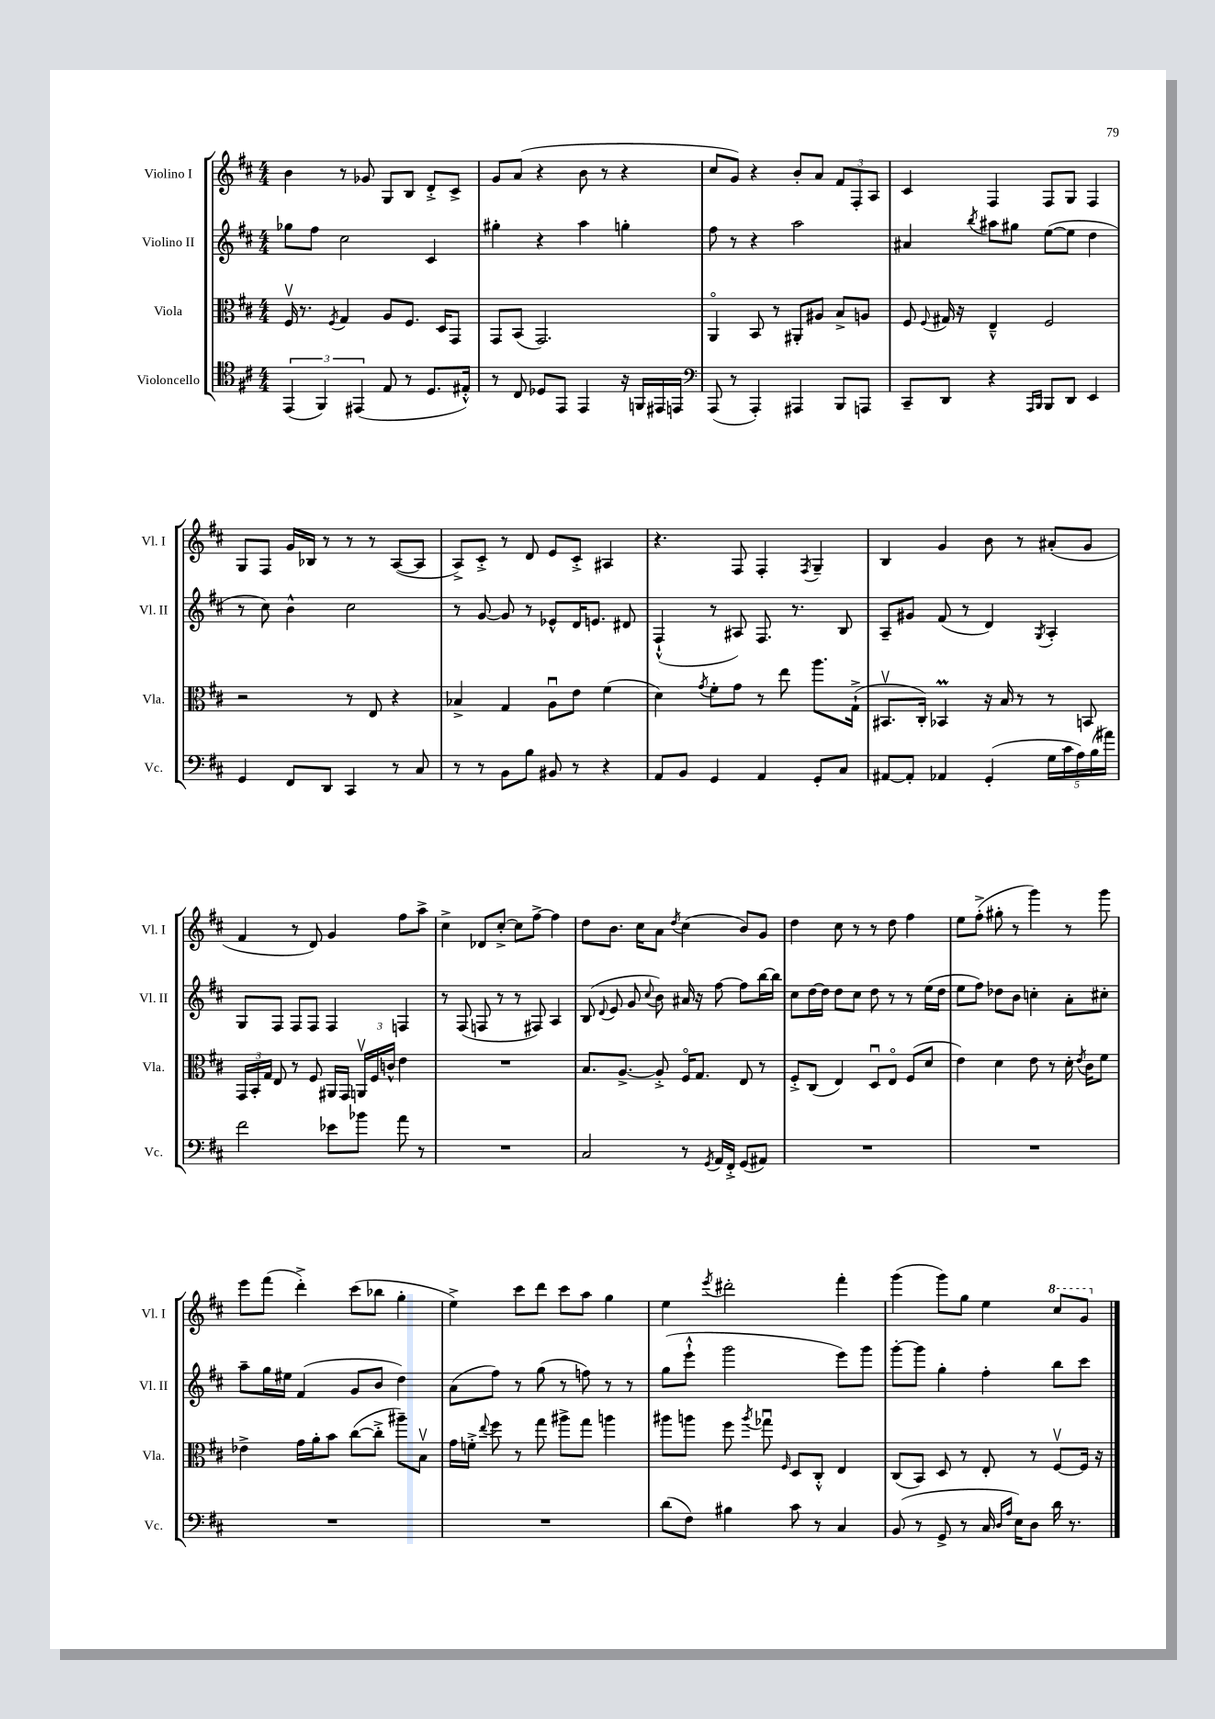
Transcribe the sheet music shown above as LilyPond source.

<<
\new StaffGroup <<
\new Staff = "s0" \with { instrumentName = "Violino I" shortInstrumentName = "Vl. I" } {
    \clef treble \key d \major \numericTimeSignature \time 4/4
    \autoBeamOff b'4 r8 ges'8 g8[ b8] d'8[-.-> cis'8]-> |
    g'8[ a'8]( r4 b'8 r8 r4 |
    cis''8[ g'8]) r4 b'8[-. a'8] \tuplet 3/2 { fis'8[ fis8-. a8] } |
    cis'4 fis4 fis8[ g8] fis4 |
    g8[ fis8] g'16[ bes16] r8 r8 r8 a8[~( a8] |
    a8[->) cis'8]-.-> r8 d'8 e'8[ cis'8]-.-> ais4 |
    r4. fis8 fis4-. \acciaccatura { fis8 } g4-- |
    b4 g'4 b'8 r8 ais'8[-.( g'8] |
    fis'4 r8 d'8) g'4 fis''8[ a''8]-> |
    cis''4-> des'8[ cis''8]~-.-> cis''8[ fis''8]~-> fis''4 |
    d''8[ b'8.] cis''16[ a'8] \acciaccatura { d''8 } cis''4( b'8[) g'8] |
    d''4 cis''8 r8 r8 d''8 fis''4 |
    e''8[ fis''8]-.->( gis''8-. r8 g'''4) r8 g'''8 |
    e'''8[ fis'''8]( d'''4-.->) cis'''8[( bes''8] g''4-. |
    e''4->) cis'''8[ d'''8] cis'''8[ a''8] g''4 |
    e''4 \acciaccatura { e'''8 } dis'''2-. fis'''4-. |
    g'''4( g'''8[) g''8] e''4 \ottava #1 cis'''8[ g''8] \ottava #0 \bar "|." |
}
\new Staff = "s1" \with { instrumentName = "Violino II" shortInstrumentName = "Vl. II" } {
    \clef treble \key d \major \numericTimeSignature \time 4/4
    \autoBeamOff ges''8[ fis''8] cis''2 cis'4 |
    gis''4-. r4 a''4 g''4-. |
    fis''8 r8 r4 a''2 |
    ais'4 \acciaccatura { b''8 } ais''8[ gis''8] e''8[~( e''8] d''4 |
    r8 cis''8) b'4-^ cis''2 |
    r8 g'8~ g'8 r8 ees'8[-^ d'16 e'8.] dis'8 |
    fis4-!-^( r8 ais8) fis8. r8. b8 |
    a8[-- gis'8] fis'8( r8 d'4) \acciaccatura { g8 } a4-. |
    g8[ fis8] fis8[ fis8] fis4 f4 |
    r8 fis8( f8 r8 r8 fis8) a4 |
    b8( \appoggiatura { d'8 } e'8 g'8 \appoggiatura { cis''8 } b'8) ais'16 r16 fis''8~ fis''8[ b''16~ b''16] |
    cis''8[ d''16~ d''16] d''8[ cis''8] d''8 r8 r8 e''16[( d''16] |
    e''8[ fis''8]) des''8[ b'8] c''4-. a'8[-. cis''8]-. |
    a''8[-- g''16 eis''16] fis'4( g'8[ b'8] d''4) |
    a'8[( fis''8]) r8 g''8( r8 f''8) r8 r8 |
    g''8[( e'''8]-!-^ g'''2 e'''8[) g'''8] |
    g'''8[~-. g'''8] g''4-. fis''4-. b''8[ cis'''8] \bar "|." |
}
\new Staff = "s2" \with { instrumentName = "Viola" shortInstrumentName = "Vla." } {
    \clef alto \key d \major \numericTimeSignature \time 4/4
    \autoBeamOff fis16\upbow r8. \acciaccatura { fis8 } g4 a8[ fis8.] d16[ g,8] |
    g,8[ b,8]( g,2.) |
    a,4\flageolet b,8 r8 ais,8[-. ais8] b8[-> a8] |
    fis8 \appoggiatura { fis8 } gis16 r16 e4---^ fis2 |
    r2 r8 e8 r4 |
    bes4-> g4 a8[\downbow e'8] fis'4( |
    d'4) \acciaccatura { g'8 } fis'8[-. g'8] r8 e''8 a''8.[ g16]-!->( |
    bis,8.[\upbow cis16]-.) bes,4\prall r16 b16 r8 r8 b,8 |
    \tuplet 3/2 { g,16[ b,16-. g16] } e8 r8 fis8 ais,16[ g,16] \tuplet 3/2 { a,16[\upbow fis16 c'16]-^ } e'4 |
    R1 |
    b8.[ a8.]~-> a8-.-> fis16[\flageolet g8.] e8 r8 |
    fis8[-.-> cis8]( e4) d8[\downbow e8]\flageolet fis8[( d'8] |
    e'4) d'4 e'8 r8 d'16-. \acciaccatura { e'8 } cis'16[ fis'8] |
    ees'4-> g'16[ a'16-. b'8] cis''8[~( cis''8]-.-> ais''8[--) b8]\upbow |
    g'16[ f'16]-.-> \appoggiatura { e''8 } fis''8 r8 g''8 ais''8[-> g''8] a''4 |
    ais''8[ a''8] fis''8 \acciaccatura { a''8 } ges''8\downbow \grace { fis16 } d8[ cis8]-.-^ e4 |
    cis8[( b,8]) d8 r8 e8-. r8 fis8[~\upbow fis16] r16 \bar "|." |
}
\new Staff = "s3" \with { instrumentName = "Violoncello" shortInstrumentName = "Vc." } {
    \clef tenor \key d \major \numericTimeSignature \time 4/4
    \autoBeamOff \tuplet 3/2 { e,4( fis,4) eis,4( } e8 r8 d8.[ eis16]-.-^) |
    r8 cis8 des8[ e,8] e,4 r16 f,16[ eis,16 e,16] |
    \clef bass a,,8( r8 a,,4-.) ais,,4 b,,8[ a,,8] |
    cis,8[-- d,8] r4 \grace { a,,16[ b,,16] } b,,8[ d,8] e,4 |
    g,4 fis,8[ d,8] cis,4 r8 cis8 |
    r8 r8 b,8[ b8] bis,8 r8 r4 |
    a,8[ b,8] g,4 a,4 g,8[-. cis8] |
    ais,8[~ ais,8]-. aes,4 g,4-.( \tuplet 5/4 { g16[ cis'16 a16) b16( ais'16]) } |
    fis'2 ees'8[ bes'8] a'8 r8 |
    R1 |
    cis2 r8 \acciaccatura { g,8 } a,16[ fis,16]-.-> g,8[( ais,8]) |
    R1 |
    R1 |
    R1 |
    R1 |
    d'8[( fis8]) bis4 cis'8 r8 cis4 |
    b,8( r8 g,8-> r8 cis16 \grace { d16[ a16] } e16[) d8] d'16 r8. \bar "|." |
}
>>
>>
\layout { \context { \Score \remove "Bar_number_engraver" } }
